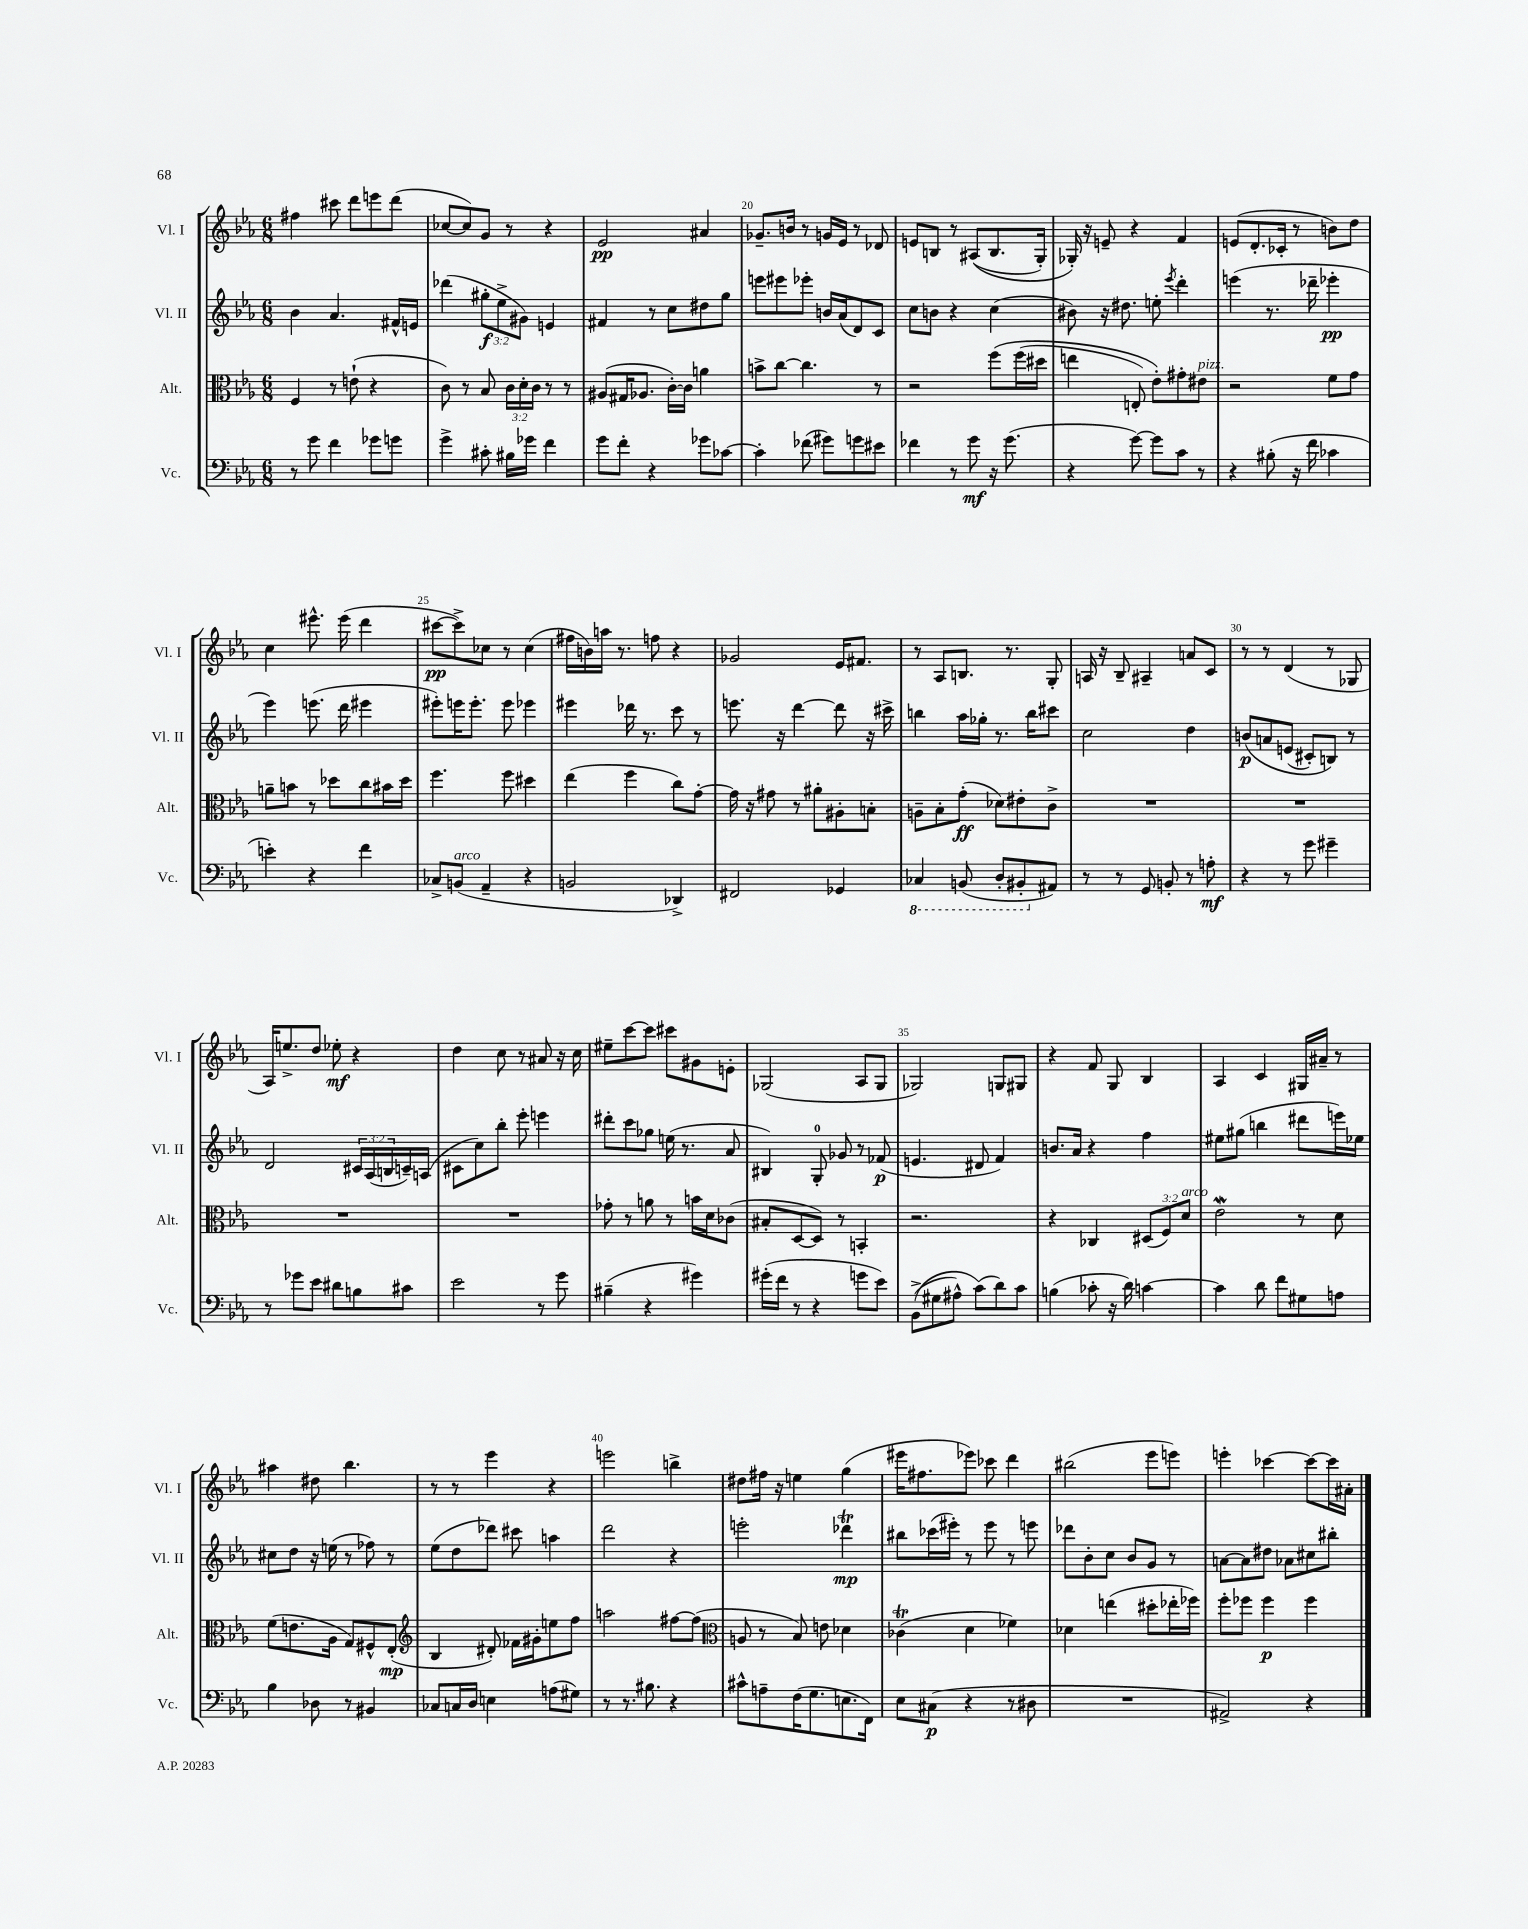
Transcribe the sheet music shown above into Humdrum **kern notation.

**kern	**kern	**kern	**kern
*staff4	*staff3	*staff2	*staff1
*clefF4	*clefC3	*clefG2	*clefG2
*k[b-e-a-]	*k[b-e-a-]	*k[b-e-a-]	*k[b-e-a-]
*M6/8	*M6/8	*M6/8	*M6/8
8r	4F	4b-	4ff#
8g	.	.	.
4f	8r	4.a-	8ccc#
.	(8e`	.	8ddd
8g-	4r	.	8eee
8g	.	16f#^^	(8ddd
.	.	16e	.
=	=	=	=
4g^	8c)	(4ddd-	[8cc-
.	8r	.	8cc-])
8c#'	8B-	12gg#'	8g
.	.	12ee-^	.
16B#	24c	.	8r
.	24d'	12g#)	.
16g-	.	.	.
.	24c	.	.
4f	8r	4e	4r
.	8r	.	.
=	=	=	=
8g	(8A#	4f#	2e-
8f'	16G#	.	.
.	8.A-	.	.
4r	.	8r	.
.	[16c')	8cc	.
.	16c]	.	.
8g-	4a	8dd#	4a#
[8c-	.	8gg	.
=	=	=	=
4c-']	8b^	8eee	8.g-~
.	[8cc	8eee#	.
.	.	.	16b
(8f-	4.cc]	8eee-'	8r
8g#)	.	16b	16g
.	.	(16a-	16e-
8g	.	8d)	8r
8e#	8r	8c	8d-
=	=	=	=
4f-	2r	8cc	8e
.	.	8b	8B
8r	.	4r	8r
8g	.	.	&((8A#
16r	&(8ff	(4cc	8.B
(8.g	.	.	.
.	(16ff	.	.
.	16dd#	.	16G')
=	=	=	=
4r	4ee	8b#)	16G-'&)
.	.	.	16r
.	.	16r	8e~
.	.	8.dd#	.
[8g)	8E')	.	4r
8g]	8e-'&)	8ee'	.
.	.	8qeee-	.
8c	8g#'	4ddd'	4f
8r	8e#	.	.
=	=	=	=
4r	2r	(4eee	(8e
.	.	.	8.d'
(8B#'	.	8.r	.
.	.	.	16c-'
16r	.	.	8r
16f	.	16ddd-~	.
4c-	8f	4eee-'	8b)
.	8g	.	8dd
=	=	=	=
4e')	8a~	4eee-)	4cc
.	8b	.	.
4r	8r	(8.eee	8.eee#^^
.	8dd-	.	.
.	.	16ddd	(16eee#
4f	8cc	4eee#	4ddd
.	16b#	.	.
.	16dd-	.	.
=	=	=	=
8C-^	4.ff	8eee#')	[8ccc#
(8BB	.	16eee	8ccc#^])
.	.	8.eee'	.
4AA-~	.	.	8cc-
.	8ff	8eee	8r
4r	4dd#	4eee-	(4cc-
=	=	=	=
2BB	(4ee-	4eee#	16ff#
.	.	.	16b)
.	.	.	16aa
.	.	.	8.r
.	4ff	16ddd-	.
.	.	8.r	.
.	.	.	8ff
4DD-^)	8cc)	8ccc	4r
.	[8g'	8r	.
=	=	=	=
2FF#	16g]	8.eee	2g-
.	16r	.	.
.	8g#	.	.
.	.	16r	.
.	8r	[4ddd	.
.	8a#'	.	.
4GG-	8A#'	8ddd]	16e-
.	.	.	8.f#
.	8B'	16r	.
.	.	16ccc#^	.
=	=	=	=
4CC-	8A~	4bb	8r
.	8B-'	.	8A-
(8BBB	(8g'	16aa-	8.B
.	.	16gg-'	.
8DD'	8d-)	8.r	.
.	.	.	8.r
8BBB#'	8e#'	.	.
.	.	16bb	.
8AA#)	8c^	8ccc#	8G'
=	=	=	=
8r	2.r	2cc	16A
.	.	.	16r
8r	.	.	8B-~
8GG	.	.	4A#~
8BB'	.	.	.
8r	.	4dd	8a
8A'	.	.	8c
=	=	=	=
4r	2.r	&(8b	8r
.	.	8a	8r
8r	.	(8e	(4d
8g	.	8c#')	.
4g#~	.	8B&)	8r
.	.	8r	8G-
=	=	=	=
8r	2.r	2d	16A-)
.	.	.	8.ee^
8g-	.	.	.
8e-	.	.	8dd
8d#	.	.	8ee-'
8B	.	24c#	4r
.	.	(24A-	.
.	.	24B	.
8c#	.	16c~)	.
.	.	(16A	.
=	=	=	=
2e-	2.r	8c#	4dd
.	.	8cc)	.
.	.	8bb-'	8cc
.	.	8eee-'	8r
8r	.	4eee	8a#
8g	.	.	16r
.	.	.	16cc
=	=	=	=
(4B#~	8g-'	8ddd#'	8ee#~
.	8r	8ccc	[8ccc
4r	8a	8gg-	8ccc]
.	8r	(16ee	8ccc#
.	.	8.r	.
4g#)	16b	.	8g#
.	16d	.	.
.	(8c-	8a-	8e'
=	=	=	=
(16g#'	8B#'	4B#)	(2G-
16f	.	.	.
8r	[8D	.	.
4r	8D])	8G'	.
.	8r	8g-	.
8g	4BB'	8r	8A-
8e-)	.	(8f-	8G-
=	=	=	=
&((8BB-^	2.r	4.e	2G-)
8G#	.	.	.
8A#^^)	.	.	.
(8c&)	.	8d#	.
8d)	.	4f)	8G
8c	.	.	8G#
=	=	=	=
(4B	4r	8.b	4r
.	.	16a-	.
8c-'	4C-	4r	8f
16r	.	.	8G
16d)	.	.	.
[4c	(12D#	4ff	4B-
.	12F)	.	.
.	12d	.	.
=	=	=	=
4c]	2e-	8ee#	4A-
.	.	(8gg#	.
8d	.	4bb	4c
8f	.	.	.
8G#	8r	8ddd#	16G#
.	.	.	16a#~
8A	8d	16eee)	8r
.	.	16ee-	.
=	=	=	=
4B-	(8f	8cc#	4aa#
.	8.e	8dd	.
8D-	.	16r	8dd#
.	16A-	(16ee	.
8r	8G)	8r	4.bb-
4BB#	8F#^^	8ff-)	.
.	(8E-'	8r	.
=	=	=	=
*	*clefG2	*	*
8C-	4B-	(8ee-	8r
16C	.	8dd	8r
16D	.	.	.
4E	8d#')	8ddd-)	4eee-
.	16f-	8ccc#	.
.	16g#'	.	.
(8A	8ee	4aa	4r
8G#)	8ff	.	.
=	=	=	=
8r	2aa	2ddd	2eee
8.r	.	.	.
8.B#	.	.	.
4r	[8ff#	4r	4bb^
.	(8ff#]	.	.
=	=	=	=
*	*clefC3	*	*
8c#^^	8A	2eee'	8dd#
8A~	8r	.	16ff#
.	.	.	16r
(16F	8B-)	.	4ee
8.G	.	.	.
.	8e	.	.
8.E	4d-	4ddd-	(4gg
16FF)	.	.	.
=	=	=	=
8E-	(4c-	8bb#	16eee#
.	.	.	8.ff#
(8C#	.	(16ccc-	.
.	.	16eee#')	.
4r	4d	8r	8eee-)
.	.	8eee#	8ccc-
8r	4f-)	8r	4ddd
8D#	.	8eee	.
=	=	=	=
2.r	4d-	8ddd-	(2bb#
.	.	8b-'	.
.	(4ee	8cc	.
.	.	8b-	.
.	8dd#'	8g	8eee-
.	16ee-'	8r	8eee)
.	16ff-)	.	.
=	=	=	=
2AA#^)	8ff'	[8a	4eee'
.	8ff-	8a]	.
.	4ff-	8dd#	[4ccc-
.	.	8a-	.
4r	4ff-	8cc#	8ccc-_
.	.	8bb#'	16ccc-]
.	.	.	16a#'
==	==	==	==
*-	*-	*-	*-
